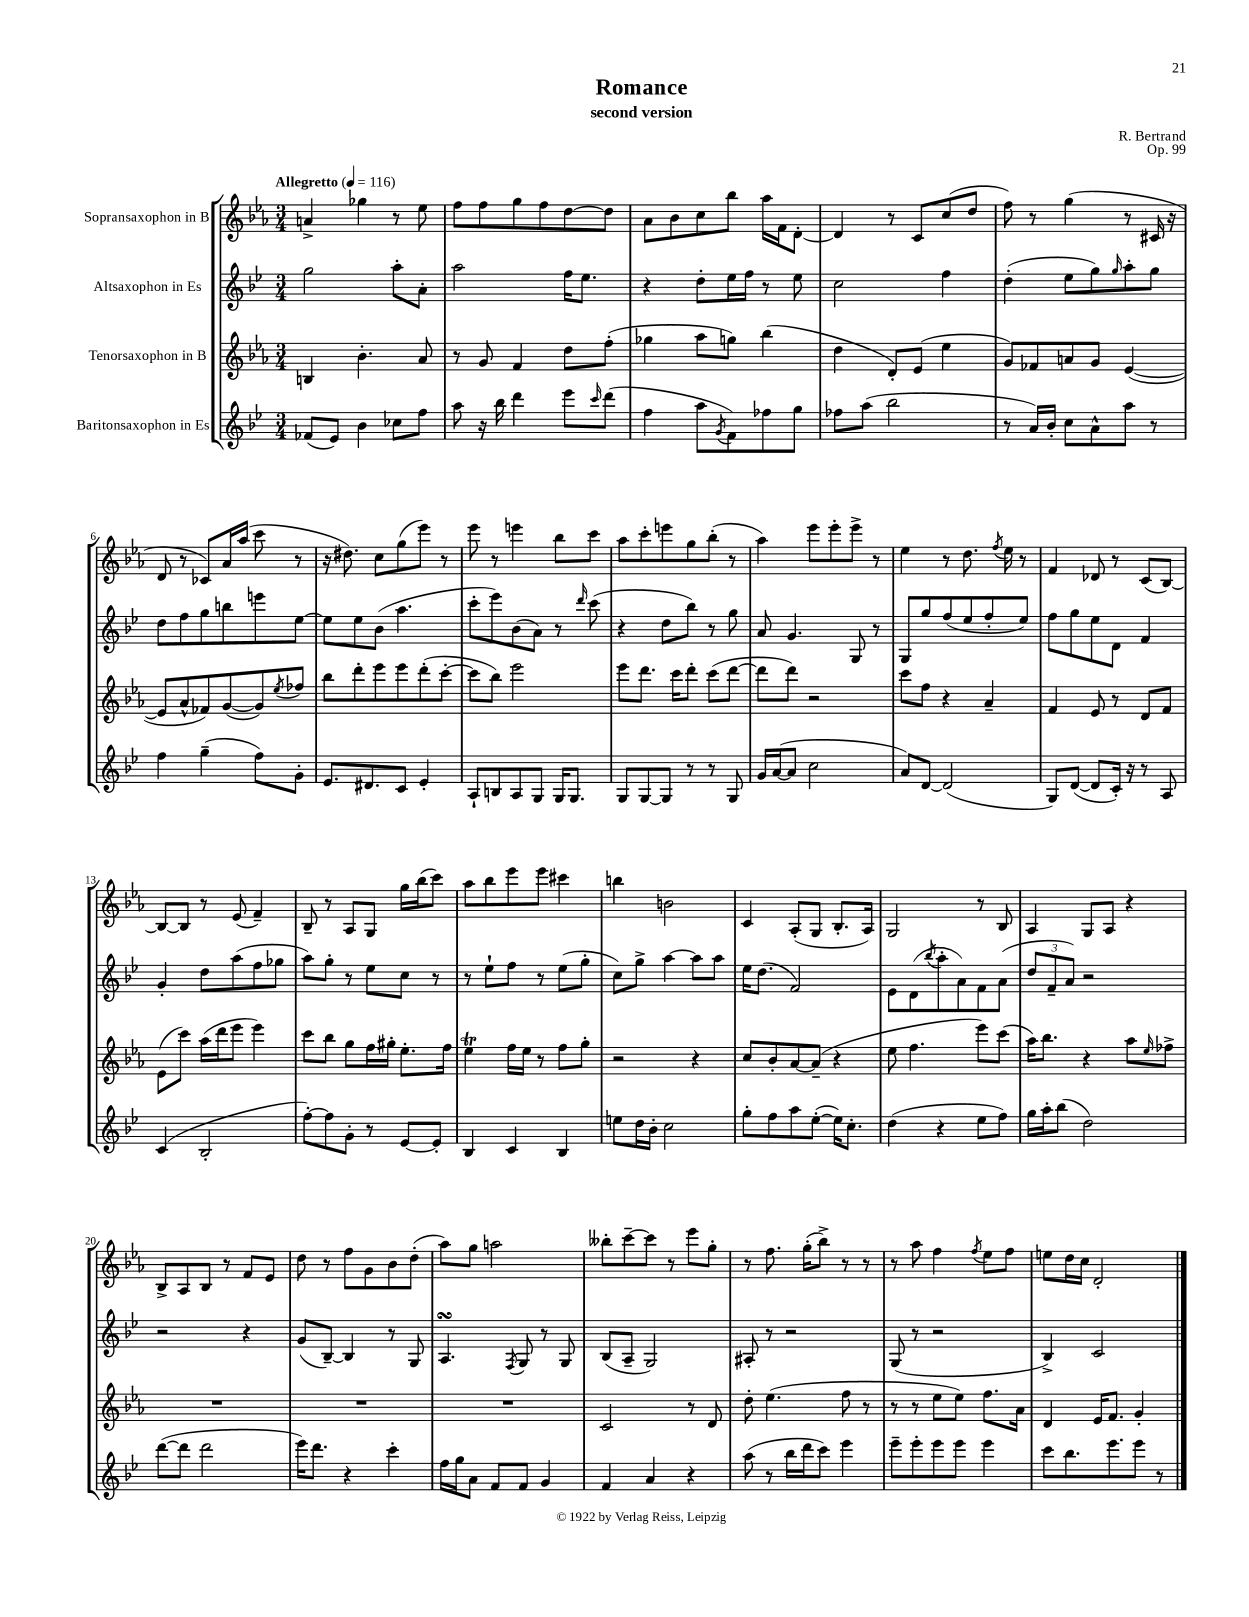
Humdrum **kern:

**kern	**kern	**kern	**kern
*part4	*part3	*part2	*part1
*staff4	*staff3	*staff2	*staff1
*I"Baritonsaxophon in Es	*I"Tenorsaxophon in B	*I"Altsaxophon in Es	*I"Sopransaxophon in B
*clefG2	*clefG2	*clefG2	*clefG2
*k[b-e-]	*k[b-e-a-]	*k[b-e-]	*k[b-e-a-]
*M3/4	*M3/4	*M3/4	*M3/4
*MM116	*MM116	*MM116	*MM116
=1	=1	=1	=1
!	!	!	!LO:TX:a:B:t=Allegretto
(8f-X/L	4Bn/	2gg\	4an^/
8e-/J)	.	.	.
4b-\	4.b-'\	.	4gg-X\
8cc-X\L	.	8aa'\L	8r
8ff\J	8a-/	8a'\J	8ee-\
=2	=2	=2	=2
8aa\	8r	2aa\	8ff\L
16r	8g/	.	8ff\
16bb-\	.	.	.
4ddd\	4f/	.	8gg\
.	.	.	8ff\
8eee-\L	8dd\L	16ff\KL	[8dd\
.	.	8.ee-\J	.
16qqccc/	.	.	.
(8ddd\J	(8ff'\J	.	8dd\J]
=3	=3	=3	=3
4ff\	4gg-X\	4r	8a-\L
.	.	.	8b-\
8aa\L	8aa-\L	8dd'\L	8cc\
8qg/	.	.	.
8f\)	8ggn\J)	16ee-\L	8bb-\J
.	.	16ff\JJ	.
8ff-X\	(4bb-\	8r	16aa-\LL
.	.	.	16f\J
8gg\J	.	8ee-\	[8d'\J
=4	=4	=4	=4
8ff-X\L	4dd\	2cc\	4d/]
(8aa\J	.	.	.
2bb-\	8d'/L)	.	8r
.	(8e-/J	.	8c/L
.	4ee-\	4ff\	(8cc/
.	.	.	8dd/J
=5	=5	=5	=5
8r	8g/L)	(4dd'\	8ff\)
16a/LL)	8f-X/	.	8r
16b-'/JJ	.	.	.
8cc\L	8an/	8ee-\L	(4gg\
8a^^\	8g/J	8gg\)	.
.	.	16qqgg/	.
8aa\J	([4e-/	8aa'\	8r
8r	.	8gg\J	16c#X/
.	.	.	16r
!!LO:LB:g=z
=6	=6	=6	=6
4ff\	8e-/L]	8dd\L	8d/
.	8a-^^/	8ff\	8r
(4gg~\	8f-X/)	8gg\	8c-X/L)
.	([8g/	8bbn\	16a-/L
.	.	.	(16aa-/JJ
8ff\L)	8g/])	8eeen\	8ccc\
.	8qee-/	.	.
8g'\J	8ff-X/J	[8ee-\J	8r
=7	=7	=7	=7
8.e-/L	8bb-\L	8ee-\L]	16r
.	.	.	8.dd#X\)
.	8ddd'\	8ee-\	.
8.d#X/	.	.	.
.	8eee-\	(8b-\J	8cc\L
8c/J	8eee-\	4.aa\	(8gg\
4e-'/	(8ddd'\	.	8eee-\J)
.	[8ccc'\J	.	8r
=8	=8	=8	=8
8A`/L	8ccc\L]	8ccc'\L	8eee-\
8Bn/	8bb-\J)	8eee-\)	8r
8A/	2eee-\	(8b-\	4eeen\
8G/J	.	8a\J)	.
16G/KL	.	8r	8bb-\L
8.G/J	.	.	.
.	.	16qqddd/	.
.	.	(8ccc\	8ccc\J
=9	=9	=9	=9
8G/L	8eee-\L	4r	8aa-\L
[8G/	8.ddd\J	.	8ccc'\
8G/J]	.	8dd\L	8eeen\
.	16ccc\KL	.	.
8r	8ddd'\J	8bb-\J)	8gg\
8r	(8ccc\L	8r	(8bb-'\J
8G/	[8ddd\J	8gg\	8r
=10	=10	=10	=10
16g/LL	8ddd\L]	8a/	4aa-\)
([16a/J	.	.	.
8a/J]	8ddd\J)	4.g/	.
2cc\	2r	.	8eee-\L
.	.	.	8eee-'\
.	.	8G/	8eee-^\J
.	.	8r	8r
=11	=11	=11	=11
8a/L)	8ccc\L	8G/L	4ee-\
[8d/J	8ff\J	8gg/	.
(2d/]	4r	(8ff/	8r
.	.	8ee-/	8.dd\
.	4a-~/	8ff'/	.
.	.	.	8qff/
.	.	.	16ee-\
.	.	8ee-/J)	8r
=12	=12	=12	=12
8G/L)	4f/	8ff\L	4f/
([8d/J	.	8gg\	.
8d/L]	8e-/	8ee-\	8d-X/
16c'/Jk)	8r	8d\J	8r
16r	.	.	.
8r	8d/L	4f/	(8c/L
8A/	8f/J	.	[8B-/J)
!!LO:LB:g=z
=13	=13	=13	=13
(4c/	(8e-\L	4g'/	8B-/L_
.	8ccc\J)	.	8B-/J]
2B-'/	(16aa-\LL	8dd\L	8r
.	16ddd\J	.	.
.	8eee-\J	(8aa\	(8e-/
.	4eee-\)	8ff\	4f~/)
.	.	8gg-X\J	.
=14	=14	=14	=14
[8ff'\L)	8ccc\L	8aa\L)	8B-~/
8ff\]	8bb-\J	8gg'\J	8r
8g'\J	8gg\L	8r	8A-/L
8r	16ff\L	8ee-\L	8G/J
.	16gg#X'\JJ	.	.
[8e-/L	8.ee-'\L	8cc\J	16gg\LL
.	.	.	(16bb-\J
8e-'/J]	.	8r	8ccc\J)
.	16ff\Jk	.	.
=15	=15	=15	=15
4B-/	4ee-T\	8r	8aa-\L
.	.	8ee-`\L	8bb-\
4c/	16ff\LL	8ff\J	8eee-\
.	16ee-\JJ	.	.
.	8r	8r	8eee-\J
4B-/	8ff\L	(8ee-\L	4ccc#X\
.	8gg'\J	8gg'\J	.
=16	=16	=16	=16
8een\L	2r	8cc\L)	4bbn\
16dd\L	.	8gg^\J	.
16b-'\JJ	.	.	.
2cc\	.	[4aa\	2bn\
.	4r	8aa\L]	.
.	.	8aa\J	.
=17	=17	=17	=17
8gg'\L	8cc/L	16ee-\KL	4c/
.	.	(8.dd\J	.
8ff\	8b-'/	.	.
8aa\	[8a-/	2f/)	(8A-'/L
([8ee-'\J	(8a-~/J]	.	8G/J
16ee-\KL])	4r	.	8.B-'/L
8.cc'\J	.	.	.
.	.	.	16A-/Jk)
=18	=18	=18	=18
(4dd\	8ee-\	8e-\L	2G/
.	4.ff\	(8d\	.
.	.	8qbb-/	.
4r	.	8aa'\	.
.	.	8a\)	.
8ee-\L	8eee-\L)	8f\	8r
8ff\J)	(8ccc\J	(8a\J	8B-/
=19	=19	=19	=19
16gg\LL	16aa-\KL)	12dd/L	4A-/
16aa'\J	8.bb-\J	.	.
.	.	12f~/	.
(8bb-\J	.	.	.
.	.	12a/J)	.
2dd\)	4r	2r	8G/L
.	.	.	8A-/J
.	8aa-\L	.	4r
.	16qqee-/	.	.
.	8ff-X^\J	.	.
!!LO:LB:g=z
=20	=20	=20	=20
([8ddd\L	2.r	2r	8B-^/L
8ddd\J]	.	.	8A-/
2ddd\	.	.	8B-/J
.	.	.	8r
.	.	4r	8f/L
.	.	.	8e-/J
=21	=21	=21	=21
16eee-\KL)	2.r	(8g/L	8dd\
8.ddd\J	.	.	.
.	.	[8B-~/J)	8r
4r	.	4B-/]	8ff\L
.	.	.	8g\
4ccc'\	.	8r	8b-\
.	.	8G/	(8dd'\J
=22	=22	=22	=22
16ff\LL	2.r	4.AsSsS/	8aa-\L)
16gg\J	.	.	.
8a\J	.	.	8gg\J
8f/L	.	.	2aan\
.	.	8qF/	.
8f/J	.	8G/	.
4g/	.	8r	.
.	.	8G/	.
=23	=23	=23	=23
4f/	2c/	(8B-/L	8bb--X'\L
.	.	8A~/J	[8ccc~\
4a/	.	2G/)	8ccc\J]
.	.	.	8r
4r	8r	.	8eee-\L
.	8d/	.	8gg'\J
=24	=24	=24	=24
(8aa\	8dd'\	8A#X'/	8r
8r	(4.ee-\	8r	8.ff\
16bb-\LL	.	2r	.
16ddd\J	.	.	(16gg'\KL
8ccc\J)	.	.	8bb-^\J)
4eee-\	8ff\	.	8r
.	8r	.	8r
=25	=25	=25	=25
8eee-~\L	8r	(8G/	8r
8eee-'\	8r	8r	8aa-\
8eee-\	8ee-\L	2r	4ff\
8eee-\J	8ee-\J)	.	.
.	.	.	8qff/
4eee-\	8.ff\L	.	8ee-\L
.	.	.	8ff\J
.	16a-\Jk	.	.
=26	=26	=26	=26
8ccc\L	4d/	4B-^/)	8een\L
8.bb-\	.	.	16dd\L
.	.	.	16cc\JJ
.	16e-/KL	2c/	2d'/
8.eee-\	8.f/J	.	.
8eee-\J	4g'/	.	.
8r	.	.	.
==	==	==	==
*-	*-	*-	*-
